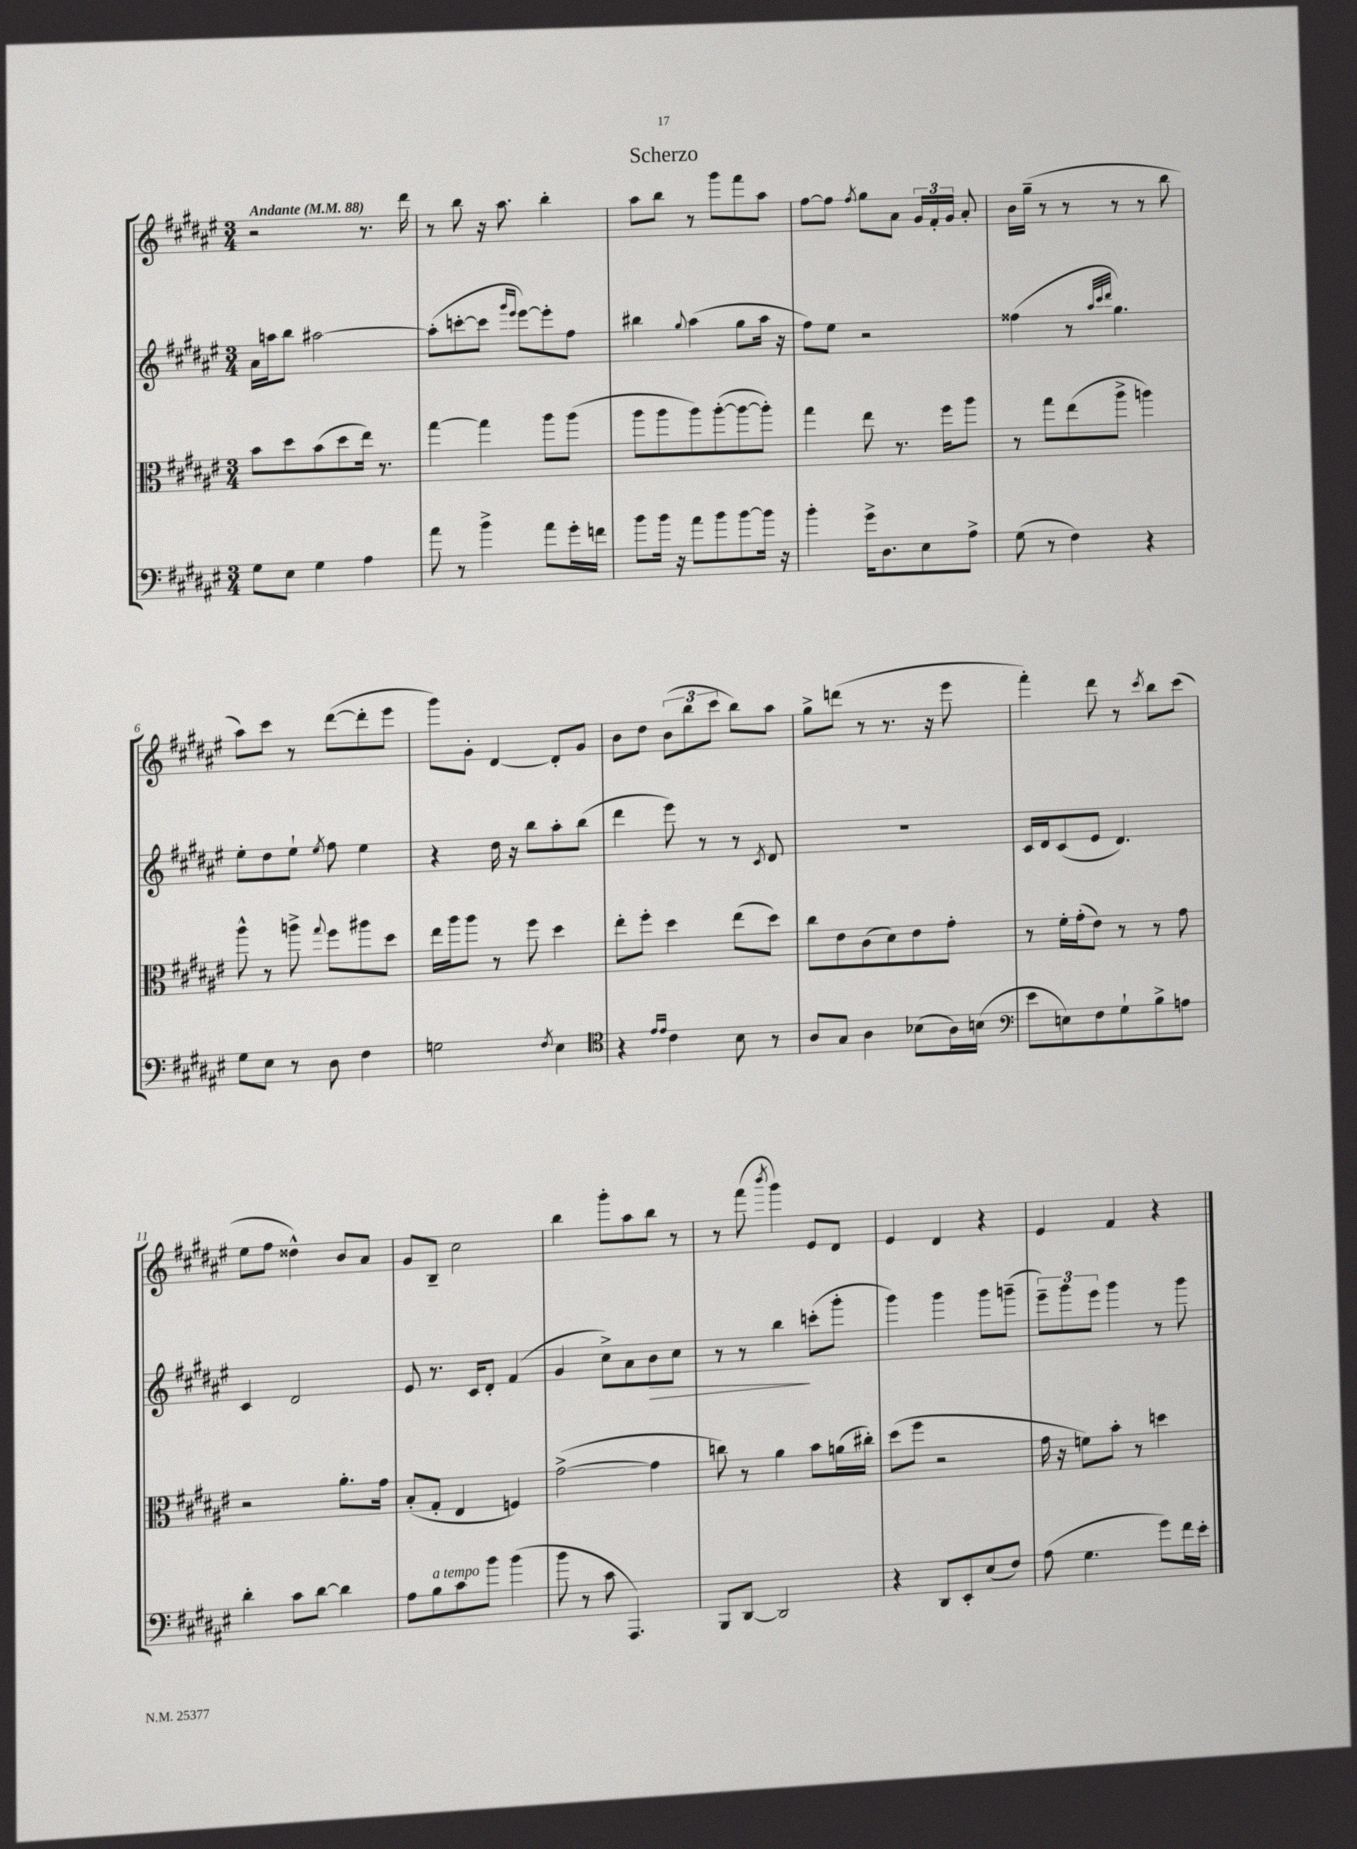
\header { title = "Scherzo" }
<<
\new StaffGroup <<
\new Staff = "s0" {
    \clef treble \key fis \major \numericTimeSignature \time 3/4 \tempo "Andante" 4 = 88
    \autoBeamOff r2 r8. dis'''16 |
    r8 b''8 r16 ais''8. b''4-. |
    ais''8[ b''8] r8 gis'''8[ fis'''8 ais''8] |
    fis''8[~ fis''8] \acciaccatura { fis''8 } gis''8[ ais'8] \tuplet 3/2 { gis'16[ fis'16-. gis'16] } ais'8-. |
    b'16[ gis''16]--( r8 r8 r8 r8 b''8 |
    ais''8[) cis'''8] r8 dis'''8[~( dis'''8-. eis'''8] |
    gis'''8[) gis'8]-. dis'4~ dis'8[-. gis'8] |
    b'8[ dis''8] \tuplet 3/2 { b'8[( b''8 cis'''8] } b''8[) ais''8] |
    gis''8[-> d'''8]( r8 r8. r16 eis'''8 |
    fis'''4-.) dis'''8 r8 \acciaccatura { cis'''8 } b''8[ cis'''8]( |
    eis''8[ fis''8] disis''4-^) b'8[ ais'8] |
    gis'8[ b8]-- cis''2 |
    b''4 gis'''8[-. ais''8 b''8] r8 |
    r8 fis'''8( \acciaccatura { b'''8 } gis'''4) eis'8[ dis'8] |
    eis'4 dis'4 r4 |
    eis'4 fis'4 r4 \bar "|." |
}
\new Staff = "s1" {
    \clef treble \key fis \major \numericTimeSignature \time 3/4
    \autoBeamOff ais'16[ a''16 b''8] ais''2~ |
    ais''8[-.( c'''8~-. c'''8] \grace { gis'''16[ eis'''16] } eis'''8[~) eis'''8-. fis''8] |
    bis''4 \appoggiatura { gis''8 } ais''4( gis''8[ ais''16] r16 |
    fis''8[) eis''8] r2 |
    fisis''4( r8 \grace { ais''32[ cis'''32 dis'''32] } gis''4.) |
    eis''8[-. dis''8 eis''8]-! \acciaccatura { eis''8 } fis''8 eis''4 |
    r4 dis''16 r16 b''8[ ais''8-. b''8]( |
    dis'''4 eis'''8) r8 r8 \acciaccatura { cis'8 } dis'8 |
    R2. |
    cis'16[ dis'16 cis'8( eis'8] dis'4.) |
    cis'4 dis'2 |
    eis'8 r8. cis'16[ dis'8]-. fis'4( |
    gis'4 cis''8[->) ais'8 b'8\> cis''8] |
    r8 r8 b''4\! c'''8[-.( gis'''8]-. |
    gis'''4) gis'''4 gis'''8[ g'''8]--( |
    \tuplet 3/2 { eis'''8[--) gis'''8 eis'''8] } gis'''4 r8 gis'''8 \bar "|." |
}
\new Staff = "s2" {
    \clef alto \key fis \major \numericTimeSignature \time 3/4
    \autoBeamOff b'8[ dis''8 b'8( dis''8 eis''16]) r8. |
    gis''4~ gis''4 ais''8[ ais''8]( |
    ais''8[ ais''8 ais''8) ais''8~-.( ais''8~ ais''8]-.) |
    gis''4 eis''8 r8. fis''16[ ais''8] |
    r8 gis''8[ eis''8( ais''8]-> a''4) |
    ais''8-^ r8 a''8-> \appoggiatura { gis''8 } fis''8[ ais''8 dis''8] |
    eis''16[ ais''16 ais''8] r8 fis''8 dis''4 |
    eis''8[-. fis''8]-. dis''4 eis''8[( dis''8]) |
    cis''8[ eis'8 cis'8( dis'8) eis'8 gis'8]-. |
    r8 fis'16[-. gis'16-.( eis'8]) r8 r8 gis'8 |
    r2 ais'8.[-. gis'16] |
    b8[-.( gis8]-. eis4 f4) |
    gis'2~->( gis'4 |
    c''8) r8 ais'4 b'8[ a'16( cis''16]-.) |
    dis''8[( fis''8] r2 |
    gis'16 r16 f'8[) b'8]-. r8 d''4 \bar "|." |
}
\new Staff = "s3" {
    \clef bass \key fis \major \numericTimeSignature \time 3/4
    \autoBeamOff gis8[ eis8] gis4 ais4 |
    ais'8 r8 b'4-> ais'8[ gis'16-. f'16] |
    b'8[ b'16] r16 ais'8[ b'8 b'8~ b'16] r16 |
    b'4-. gis'16[-> dis8. eis8 ais8]-> |
    gis8( r8 fis4) r4 |
    gis8[ eis8] r8 dis8 fis4 |
    g2 \acciaccatura { fis8 } eis4 |
    \clef tenor r4 \grace { eis'16[ eis'16] } cis'4 b8 r8 |
    ais8[ gis8] ais4 bes8[( ais16) b16]( |
    \clef bass eis'8[ e8) fis8 gis8-! b8-> a8] |
    dis'4-. cis'8[ dis'8]~ dis'4 |
    ais8[ b8^\markup { \italic "a tempo" } cis'8 b'8] b'4( |
    b'8 r8 cis'8 ais,,4.) |
    b,,8[ dis,8]~ dis,2 |
    r4 dis,8[ eis,8-. eis8( fis8]) |
    ais8( gis4. gis'8[) fis'16 eis'16]-. \bar "|." |
}
>>
>>
